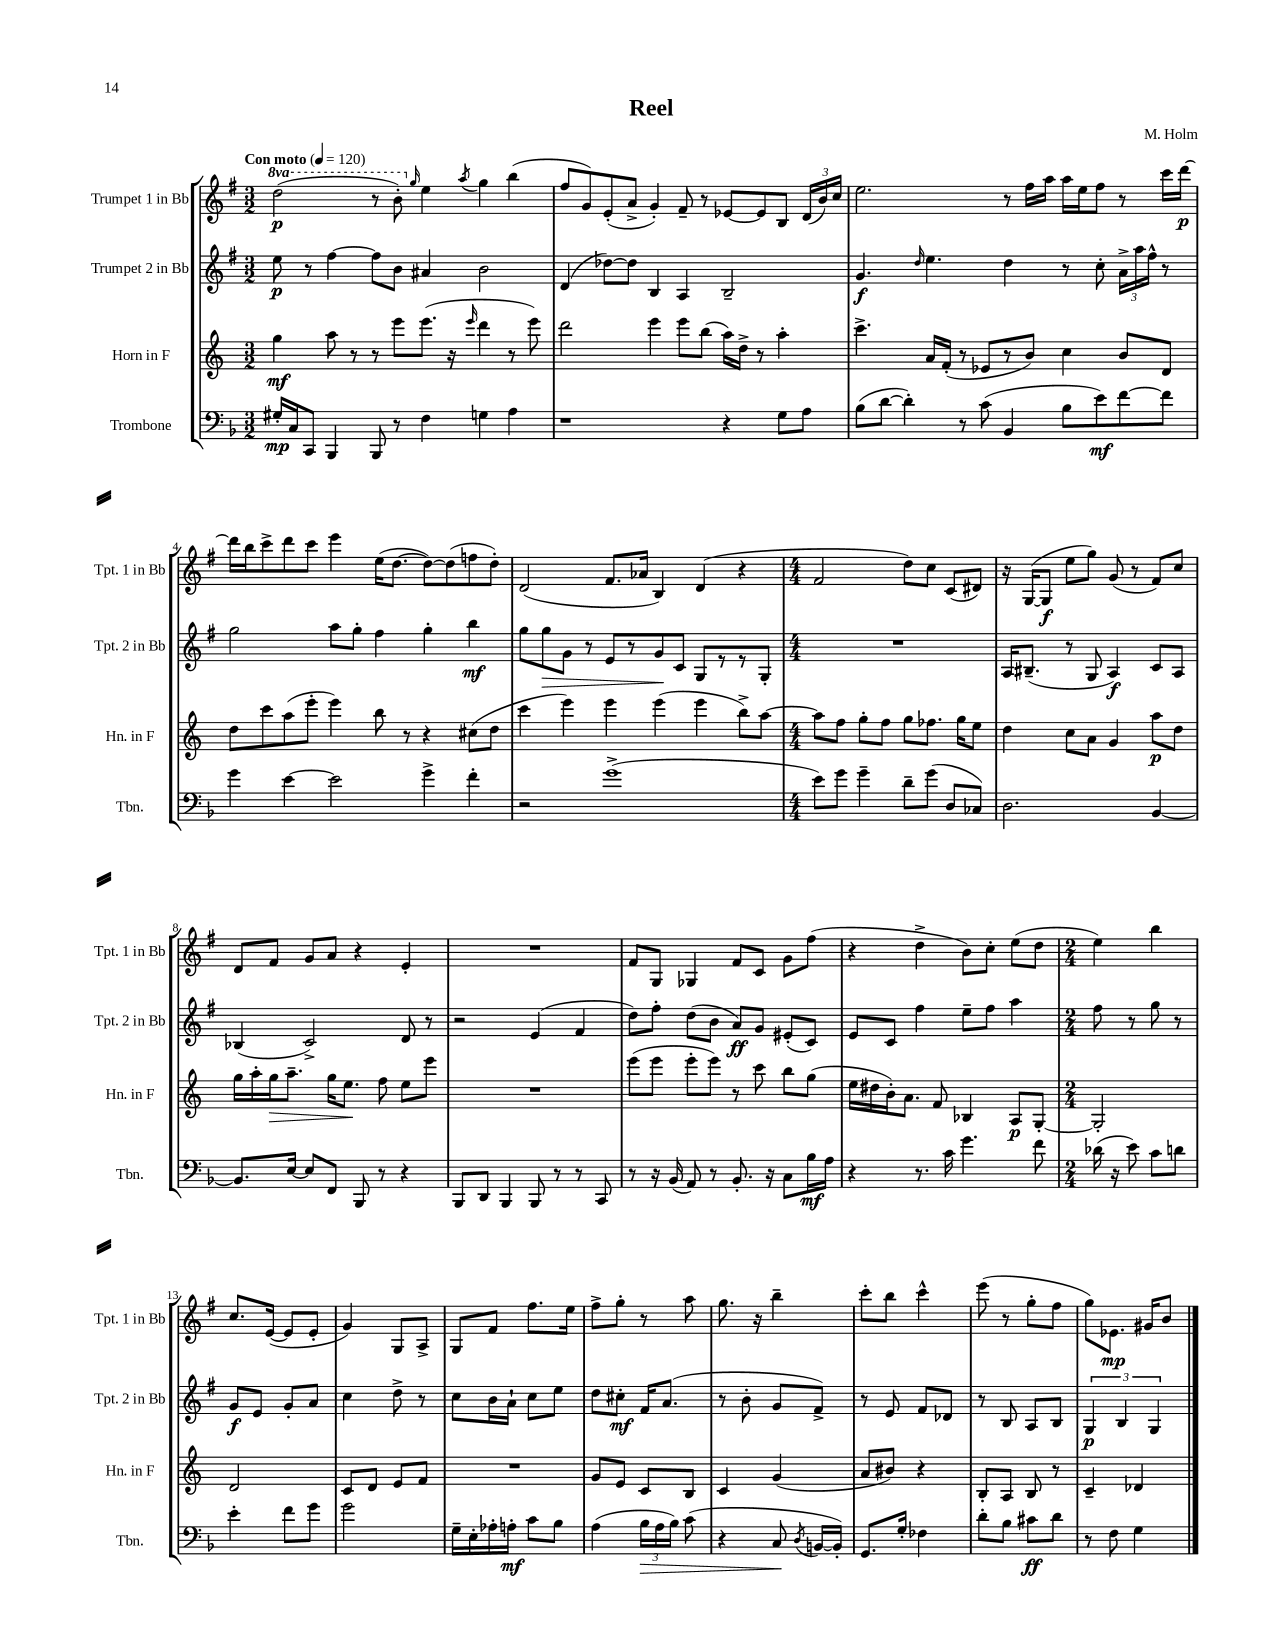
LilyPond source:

\header { title = "Reel" composer = "M. Holm" }
<<
\new StaffGroup <<
\new Staff = "s0" \with { instrumentName = "Trumpet 1 in Bb" shortInstrumentName = "Tpt. 1 in Bb" } {
    \clef treble \key g \major \numericTimeSignature \time 3/2 \set Staff.ottavationMarkups = #ottavation-simple-ordinals \tempo "Con moto" 4 = 120
    \autoBeamOff \ottava #1 d'''2\p( r8 b''8-.) \ottava #0 \grace { g''16 } e''4 \acciaccatura { a''8 } g''4 b''4( |
    fis''8[ g'8) e'8-.( a'8]-> g'4-.) fis'8-- r8 ees'8[~ ees'8 b8] \tuplet 3/2 { d'16[( b'16) c''16] } |
    e''2. r8 fis''16[ a''16] a''16[ e''16 fis''8] r8 c'''16[ d'''16]~\p |
    d'''16[ b''16 c'''8-> d'''8 c'''8] e'''4 e''16[( d''8.]~ d''8[~) d''8( f''8 d''8]-.) |
    d'2( fis'8.[ aes'16] b4) d'4( r4 |
    \numericTimeSignature \time 4/4 fis'2 d''8[) c''8] c'8[( dis'8]) |
    r16 g16[~( g8]\f e''8[ g''8]) g'8( r8 fis'8[) c''8] |
    d'8[ fis'8] g'8[ a'8] r4 e'4-. |
    R1 |
    fis'8[ g8] ges4 fis'8[ c'8] g'8[ fis''8]( |
    r4 d''4-> b'8[) c''8]-. e''8[( d''8] |
    \numericTimeSignature \time 2/4 e''4) b''4 |
    c''8.[ e'16]~( e'8[ e'8]-. |
    g'4) g8[ a8]-> |
    g8[ fis'8] fis''8.[ e''16] |
    fis''8[-> g''8]-. r8 a''8 |
    g''8. r16 b''4-- |
    c'''8[-. b''8] c'''4-^ |
    e'''8( r8 g''8[-. fis''8] |
    g''8[) ees'8.]\mp gis'16[ b'8] \bar "|." |
}
\new Staff = "s1" \with { instrumentName = "Trumpet 2 in Bb" shortInstrumentName = "Tpt. 2 in Bb" } {
    \clef treble \key g \major \numericTimeSignature \time 3/2
    \autoBeamOff e''8\p r8 fis''4~ fis''8[ b'8] ais'4 b'2 |
    d'4( des''8[~) des''8] b4 a4 b2-- |
    g'4.\f \grace { d''16 } e''4. d''4 r8 c''8-. \tuplet 3/2 { a'16[-> a''16 fis''16]-^ } r8 |
    g''2 a''8[ g''8]-. fis''4 g''4-. b''4\mf |
    g''8[ g''8\> g'8] r8 e'8[ r8 g'8\! c'8] g8[ r8 r8 g8]-. |
    \numericTimeSignature \time 4/4 R1 |
    a16[ bis8.]--( r8 g8 a4\f) c'8[ a8] |
    bes4( c'2->) d'8 r8 |
    r2 e'4( fis'4 |
    d''8[) fis''8]-. d''8[( b'8] a'8[\ff) g'8] eis'8[-.( c'8]) |
    e'8[ c'8] fis''4 e''8[-- fis''8] a''4 |
    \numericTimeSignature \time 2/4 fis''8 r8 g''8 r8 |
    g'8[\f e'8] g'8[-. a'8] |
    c''4 d''8-> r8 |
    c''8[ b'16 a'16]-! c''8[ e''8] |
    d''8[ cis''8]-.\mf fis'16[ a'8.]( |
    r8 b'8-. g'8[ fis'8]->) |
    r8 e'8 fis'8[ des'8] |
    r8 b8 a8[ b8] |
    \tuplet 3/2 { g4\p b4 g4 } \bar "|." |
}
\new Staff = "s2" \with { instrumentName = "Horn in F" shortInstrumentName = "Hn. in F" } {
    \clef treble \key c \major \numericTimeSignature \time 3/2
    \autoBeamOff g''4\mf a''8 r8 r8 e'''8[ e'''8.]( r16 \grace { e'''16 } d'''4 r8 e'''8) |
    d'''2 e'''4 e'''8[ b''8]( a''16[) d''16]-> r8 a''4-. |
    c'''4.-> a'16[ f'16]-.( r8 ees'8[ r8 b'8]) c''4 b'8[ d'8] |
    d''8[ c'''8 a''8( e'''8]-. e'''4) b''8 r8 r4 cis''8[( d''8] |
    c'''4 e'''4) e'''4 e'''4( e'''4 b''8[->) a''8]~ |
    \numericTimeSignature \time 4/4 a''8[ f''8] g''8[-. f''8] g''8[ fes''8.] g''16[ e''8] |
    d''4 c''8[ a'8] g'4 a''8[\p d''8] |
    g''16[ a''16-. g''16\> a''8.]-- g''16[ e''8.]\! f''8 e''8[ e'''8] |
    R1 |
    e'''8[( e'''8] e'''8[-. e'''8]) r8 c'''8 b''8[ g''8]( |
    e''16[ dis''16 b'16-.) a'8.] f'8 bes4 a8[\p g8]~-. |
    \numericTimeSignature \time 2/4 g2-. |
    d'2 |
    c'8[ d'8] e'8[ f'8] |
    R2 |
    g'8[ e'8] c'8[ b8] |
    c'4 g'4( |
    a'8[ bis'8]) r4 |
    b8[-. a8] b8 r8 |
    c'4-- des'4 \bar "|." |
}
\new Staff = "s3" \with { instrumentName = "Trombone" shortInstrumentName = "Tbn." } {
    \clef bass \key f \major \numericTimeSignature \time 3/2
    \autoBeamOff gis16[-.\mp c16 c,8] bes,,4 bes,,8 r8 f4 g4 a4 |
    r1 r4 g8[ a8] |
    bes8[( d'8]~ d'4-.) r8 c'8( bes,4 bes8[ e'8\mf) f'8~ f'8] |
    g'4 e'4~ e'2 g'4-> f'4-. |
    r2 g'1->( |
    \numericTimeSignature \time 4/4 e'8[) g'8] g'4-- d'8[-- g'8]( d8[ ces8]) |
    d2. bes,4~ |
    bes,8.[ e16]~ e8[ f,8] bes,,8 r8 r4 |
    bes,,8[ d,8] bes,,4 bes,,8 r8 r8 c,8 |
    r8 r16 bes,16( a,8) r8 bes,8.-. r16 c8[ bes16\mf a16] |
    r4 r8. c'16 g'4. f'8 |
    \numericTimeSignature \time 2/4 des'16( r16 e'8) c'8[ d'8] |
    e'4-. f'8[ g'8] |
    g'2 |
    g16[-- e16-. aes16-. a16]-.\mf c'8[ bes8] |
    a4( \tuplet 3/2 { bes16[\> a16 bes16]) } c'8( |
    r4 c8\! \acciaccatura { d8 } b,16[~ b,16]-.) |
    g,8.[ g16]-. fes4 |
    d'8[-. bes8] cis'8[\ff d'8] |
    r8 f8 g4 \bar "|." |
}
>>
>>
